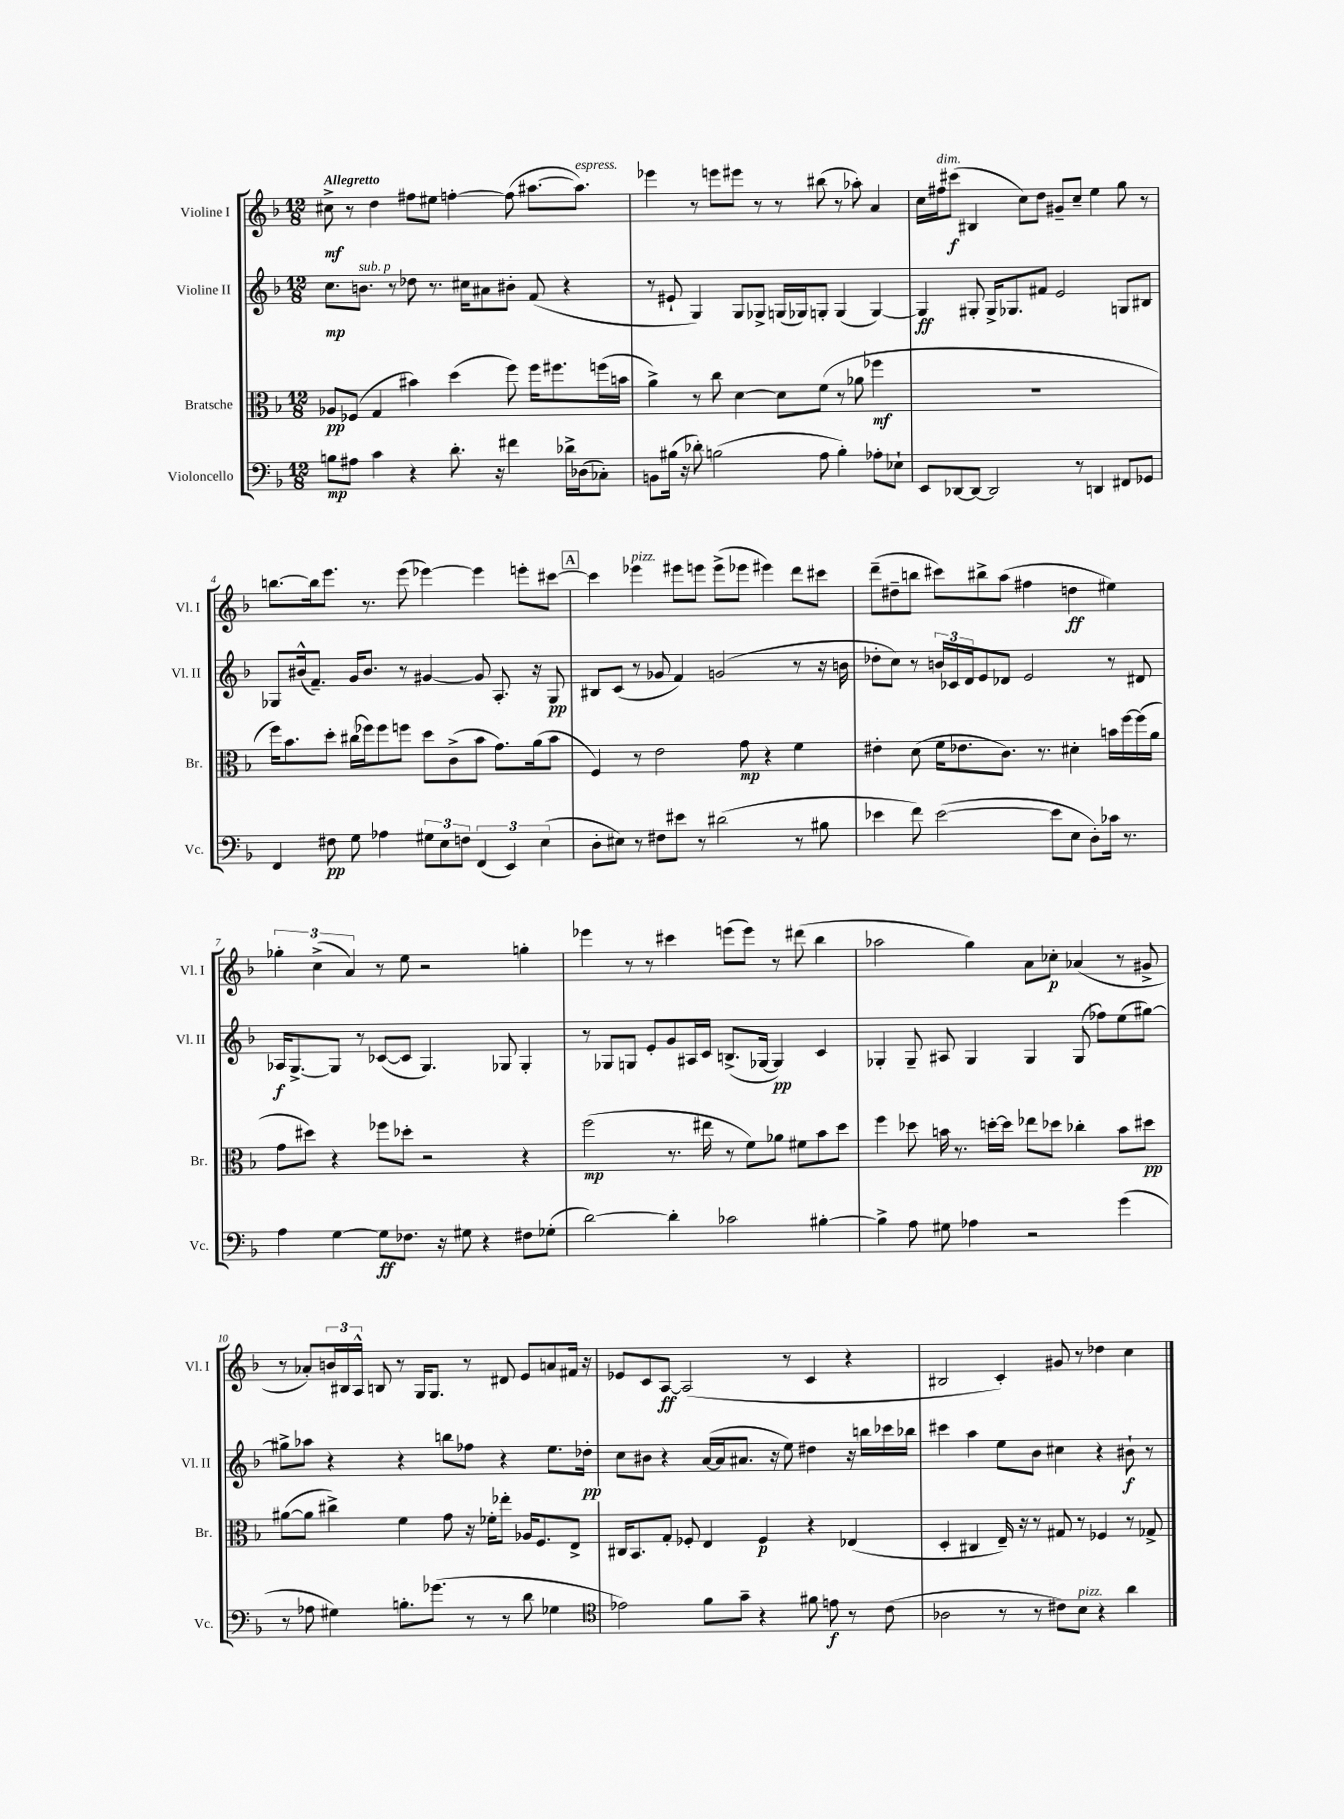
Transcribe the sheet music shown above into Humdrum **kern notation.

**kern	**dynam	**kern	**dynam	**kern	**dynam	**kern	**dynam
*part4	*part4	*part3	*part3	*part2	*part2	*part1	*part1
*staff4	*staff4	*staff3	*staff3	*staff2	*staff2	*staff1	*staff1
*I"Violoncello	*	*I"Bratsche	*	*I"Violine II	*	*I"Violine I	*
*I'Vc.	*	*I'Br.	*	*I'Vl. II	*	*I'Vl. I	*
*clefF4	*	*clefC3	*	*clefG2	*	*clefG2	*
*k[b-]	*	*k[b-]	*	*k[b-]	*	*k[b-]	*
*M12/8	*	*M12/8	*	*M12/8	*	*M12/8	*
=1	=1	=1	=1	=1	=1	=1	=1
!	!	!	!	!	!	!LO:TX:a:B:t=Allegretto	!
8Bn\L	mp	8A-X/L	pp	8.cc\L	mp	8cc#X^\	mf
8A#X\J	.	(8F-X/J	.	.	.	8r	.
!	!	!	!	!LO:TX:a:i:t=sub. p	!	!	!
.	.	.	.	8.bn\J	.	.	.
4c\	.	4G/	.	.	.	4dd\	.
.	.	.	.	8r	.	.	.
4r	.	4b#X\)	.	8dd-X\	.	8ff#X\L	.
.	.	.	.	8.r	.	8ee#X\J	.
8.d'\	.	(4dd\	.	.	.	[4ffn'\	.
.	.	.	.	16cc#X\KL	.	.	.
.	.	.	.	8a#X\	.	.	.
16r	.	.	.	.	.	.	.
4f#X\	.	8ff\)	.	8b#X'\J	.	(8ff\]	.
.	.	16ff\KL	.	(8f/	.	[8.aa#X\L	.
.	.	8.ff#X\	.	.	.	.	.
16d-X^\LL	.	.	.	4r	.	.	.
!	!	!	!	!	!	!LO:TX:a:i:t=espress.	!
(16D-X\J	.	.	.	.	.	8.aa#\J])	.
8C-X'\J)	.	(16ffn\L	.	.	.	.	.
.	.	16bn\JJ	.	.	.	.	.
=2	=2	=2	=2	=2	=2	=2	=2
8BBn\L	.	4a^\)	.	8r	.	4eee-X\	.
(16B#X\Jk	.	.	.	8e#X`/	.	.	.
16r	.	.	.	.	.	.	.
8d-X'\)	.	8r	.	4G/)	.	8r	.
(2Bn\	.	8cc\	.	.	.	8eeen\L	.
.	.	[4d\	.	8G/L	.	8eee#X\J	.
.	.	.	.	8G-X^/J	.	8r	.
.	.	8d\L]	.	(16Gn/LL	.	8r	.
.	.	.	.	16G-X/J)	.	.	.
8A\	.	(8f\J	.	8Gn'/J	.	(8bb#X\	.
4B'\)	.	8r	.	(4G/	.	8r	.
.	.	8a-X\	.	.	.	8aa-X'\)	.
8A-X'\L	.	4ff-X\	mf	[4G/)	.	4a/	.
8E-X`\J	.	.	.	.	.	.	.
=3	=3	=3	=3	=3	=3	=3	=3
8EE/L	.	1.r	.	4G/]	ff	16cc\LL	.
!	!	!	!	!	!	!LO:TX:a:i:t=dim.	!
.	.	.	.	.	.	16ff#X\J	.
[8DD-X/	.	.	.	.	.	(8ccc#X\J	f
8DD-/J_	.	.	.	8G#X'/	.	4B#X/	.
2DD-/]	.	.	.	16G#^/KL	.	.	.
.	.	.	.	8.G-X/	.	.	.
.	.	.	.	.	.	8cc\L)	.
.	.	.	.	8f#X/J	.	8dd\J	.
.	.	.	.	2e/	.	8g#X~/L	.
8r	.	.	.	.	.	8cc~/J	.
4DDn/	.	.	.	.	.	4ee\	.
8FF#X/L	.	.	.	8Gn/L	.	8gg\	.
8GG-X/J	.	.	.	8B#X/J	.	8r	.
!!LO:LB:g=z
=4	=4	=4	=4	=4	=4	=4	=4
4FF/	.	16ff\KL)	.	8G-X/L	.	[8.bbn\L	.
.	.	8.b-\	.	.	.	.	.
.	.	.	.	(16b#X^^/k	.	.	.
.	.	.	.	8.f~/J)	.	16bb\k]	.
8F#X\	pp	8dd'\J	.	.	.	8.eee\J	.
8G\	.	(16cc#X\LL	.	16g/KL	.	.	.
.	.	16ff-X\J)	.	8.b#/J	.	8.r	.
4A-X\	.	8ff-\	.	.	.	.	.
.	.	8ffn\J	.	8r	.	(8eee\	.
12G#X\L	.	8dd\L	.	[4g#X/	.	[4eee-X\)	.
12E\	.	.	.	.	.	.	.
.	.	(8c^\	.	.	.	.	.
12Fn\J	.	.	.	.	.	.	.
(6FF/	.	8b-\J	.	8g#/]	.	4eee-\]	.
.	.	8.g\L)	.	8.A'/	.	.	.
6EE/)	.	.	.	.	.	.	.
.	.	.	.	.	.	8eeen'\L	.
.	.	(16a\k	.	16r	.	.	.
(6E\	.	.	.	.	.	.	.
.	.	8b-\J	.	8G-/	pp	[8ccc#X\J	.
!!LO:REH:place=s1:t=A
=5	=5	=5	=5	=5	=5	=5	=5
8D'\L	.	4F/)	.	8B#X/L	.	4ccc#\]	.
8E#X\J)	.	.	.	(8c/J	.	.	.
!	!	!	!	!	!	!LO:TX:a:i:t=pizz.	!
8r	.	8r	.	8r	.	4eee-X\	.
8F#X\L	.	2e\	.	8g-X/	.	.	.
8e#X\J	.	.	.	4f/)	.	8eee#X\L	.
8r	.	.	.	.	.	8eeen\J	.
(2d#X\	.	.	.	(2gn/	.	(8eee^\L	.
.	.	8g\	mp	.	.	8eee-X\J	.
.	.	4r	.	.	.	4eee#X\)	.
8r	.	4f\	.	8r	.	8ddd\L	.
8B#X\	.	.	.	16r	.	8ccc#X\J	.
.	.	.	.	16bn\	.	.	.
=6	=6	=6	=6	=6	=6	=6	=6
4e-X\	.	4e#X'\	.	8dd-X'\L	.	(8ddd~\L	.
.	.	.	.	8cc\J)	.	8dd#X~\	.
8f\)	.	(8d\	.	8r	.	8bbn\J	.
([2e-\	.	16f\KL	.	24bn/LL	.	8ccc#X\L)	.
.	.	.	.	24c-X/	.	.	.
.	.	8.e-X\	.	.	.	.	.
.	.	.	.	24d/J	.	.	.
.	.	.	.	8e/	.	8bb#X^\	.
.	.	8.c\J)	.	8d-X/J	.	(8aa\J	.
.	.	.	.	2e/	.	4ff#X\	.
.	.	8.r	.	.	.	.	.
8e-\L]	.	.	.	.	.	.	.
8E\J	.	4d#X'\	.	.	.	4ddn\	ff
8D'\L)	.	.	.	.	.	.	.
16c-X\Jk	.	16bn\LL	.	8r	.	4ee#X\)	.
8.r	.	[16ff\	.	.	.	.	.
.	.	(16ff\]	.	8d#X/	.	.	.
.	.	16a\JJ	.	.	.	.	.
!!LO:LB:g=z
=7	=7	=7	=7	=7	=7	=7	=7
4A\	.	8g\L	.	16A-X/KL	f	6gg-X'\	.
.	.	.	.	[8.G^/	.	.	.
.	.	8dd#X\J)	.	.	.	.	.
.	.	.	.	.	.	(6cc^\	.
[4G\	.	4r	.	8G/J]	.	.	.
.	.	.	.	.	.	6a/)	.
.	.	.	.	8r	.	.	.
8G\L]	ff	8ff-X\L	.	([8c-X/L	.	8r	.
8.F-X\J	.	8dd-X'\J	.	8c-/J]	.	8ee\	.
.	.	2r	.	4.G/)	.	2r	.
16r	.	.	.	.	.	.	.
8G#X\	.	.	.	.	.	.	.
4r	.	.	.	.	.	.	.
.	.	.	.	8G-X/	.	.	.
8F#X\L	.	4r	.	4G-'/	.	4ggn'\	.
(8G-X'\J	.	.	.	.	.	.	.
=8	=8	=8	=8	=8	=8	=8	=8
[2d\)	.	(2ff\	mp	8r	.	4eee-X\	.
.	.	.	.	8G-X/L	.	.	.
.	.	.	.	8Gn/J	.	8r	.
.	.	.	.	8e'/L	.	8r	.
4d'\]	.	8.r	.	8g/	.	4ccc#X\	.
.	.	.	.	16A#X/L	.	.	.
.	.	16ee#X\	.	16c/JJ	.	.	.
2c-X\	.	8r	.	(8.Bn^/L	.	(8eeen\L	.
.	.	8f\L)	.	.	.	8eee\J)	.
.	.	.	.	[16G-X/Jk	.	.	.
.	.	8a-X\J	.	4G-/])	pp	8r	.
.	.	8f#X\L	.	.	.	(8ddd#X\	.
[4B#X'\	.	8b-\	.	4c/	.	4bb-\	.
.	.	8dd\J	.	.	.	.	.
=9	=9	=9	=9	=9	=9	=9	=9
4B#^\]	.	4ff\	.	4G-X'/	.	2aa-X\	.
8A\	.	8dd-X\	.	8G-~/	.	.	.
8G#X\	.	16bn\	.	8A#X/	.	.	.
.	.	8.r	.	.	.	.	.
4A-X\	.	.	.	4G-/	.	4gg\)	.
.	.	[16ddn'\LL	.	.	.	.	.
.	.	16dd\JJ]	.	.	.	.	.
2r	.	8ee-X\L	.	4G-/	.	8a\L	.
.	.	8dd-X\J	.	.	.	8cc-X'\J	p
.	.	4cc-X'\	.	(8G-/	.	(4a-X/	.
.	.	.	.	8ff-X\L)	.	.	.
(4g\	.	8b\L	.	(8ee\	.	8r	.
.	.	8dd#X\J	pp	[8gg#X\J)	.	8g#X^/	.
!!LO:LB:g=z
=10	=10	=10	=10	=10	=10	=10	=10
8r	.	([8a#X\L	.	8gg#X^\L]	.	8r	.
8A-X\	.	8a#\J]	.	8aa-X\J	.	8a-X'/L)	.
4G#X\)	.	4cc#X^\)	.	4r	.	24bn/L	.
.	.	.	.	.	.	24B#X/	.
.	.	.	.	.	.	24A^^/JJ	.
.	.	.	.	.	.	8Bn/	.
8.Bn'\L	.	4f\	.	4r	.	8r	.
.	.	.	.	.	.	16G/KL	.
(8.g-X\J	.	.	.	.	.	8.G/J	.
.	.	8g\	.	8bbn\L	.	.	.
8r	.	16r	.	8ff-X\J	.	8r	.
.	.	16f-X'\KL	.	.	.	.	.
8r	.	8ee-X'\J	.	4r	.	8d#X/	.
8d\	.	16A-X/KL	.	.	.	8e/L	.
.	.	8.F/	.	.	.	.	.
4G-X\	.	.	.	8.ee\L	.	8an/	.
.	.	8E^/J	.	.	.	16f#X/Jk	.
.	.	.	.	16dd-X'\Jk	pp	16r	.
=11	=11	=11	=11	=11	=11	=11	=11
*clefC4	*	*	*	*	*	*	*
2e-X\)	.	16C#X/KL	.	8cc\L	.	8e-X/L	.
.	.	8.BB-/	.	.	.	.	.
.	.	.	.	8b#X\J	.	8c/	.
.	.	8G'/J	.	4r	.	[8A/J	ff
.	.	8F-X'/	.	.	.	(2A/]	.
8f\L	.	4E/	.	([16a/LL	.	.	.
.	.	.	.	16a/J]	.	.	.
8g~\J	.	.	.	8.a#X/J	.	.	.
4r	.	4F-/	p	.	.	.	.
.	.	.	.	16r	.	.	.
.	.	.	.	8ee\)	.	8r	.
8f#X\	.	4r	.	4dd#X\	.	4c/	.
8en\	f	.	.	.	.	.	.
8r	.	(4E-X/	.	16r	.	4r	.
.	.	.	.	16bbn\LL	.	.	.
(8c\	.	.	.	16ccc-X\	.	.	.
.	.	.	.	16bb-X\JJ	.	.	.
=12	=12	=12	=12	=12	=12	=12	=12
2A-X\	.	4D'/	.	4ccc#X\	.	2B#X/	.
.	.	4C#X/	.	4aa\	.	.	.
8r	.	16E~/)	.	8ee\L	.	4c'/)	.
.	.	16r	.	.	.	.	.
8r	.	8r	.	8b-\J	.	.	.
8c#X\L)	.	8G#X/	.	4cc#X\	.	8g#X/	.
!LO:TX:a:i:t=pizz.	!	!	!	!	!	!	!
8B-\J	.	8r	.	.	.	8r	.
4r	.	4F-X/	.	4r	.	4dd-X\	.
4a\	.	8r	.	8b#X`\	f	4cc\	.
.	.	8G-X^/	.	8r	.	.	.
==	==	==	==	==	==	==	==
*-	*-	*-	*-	*-	*-	*-	*-
